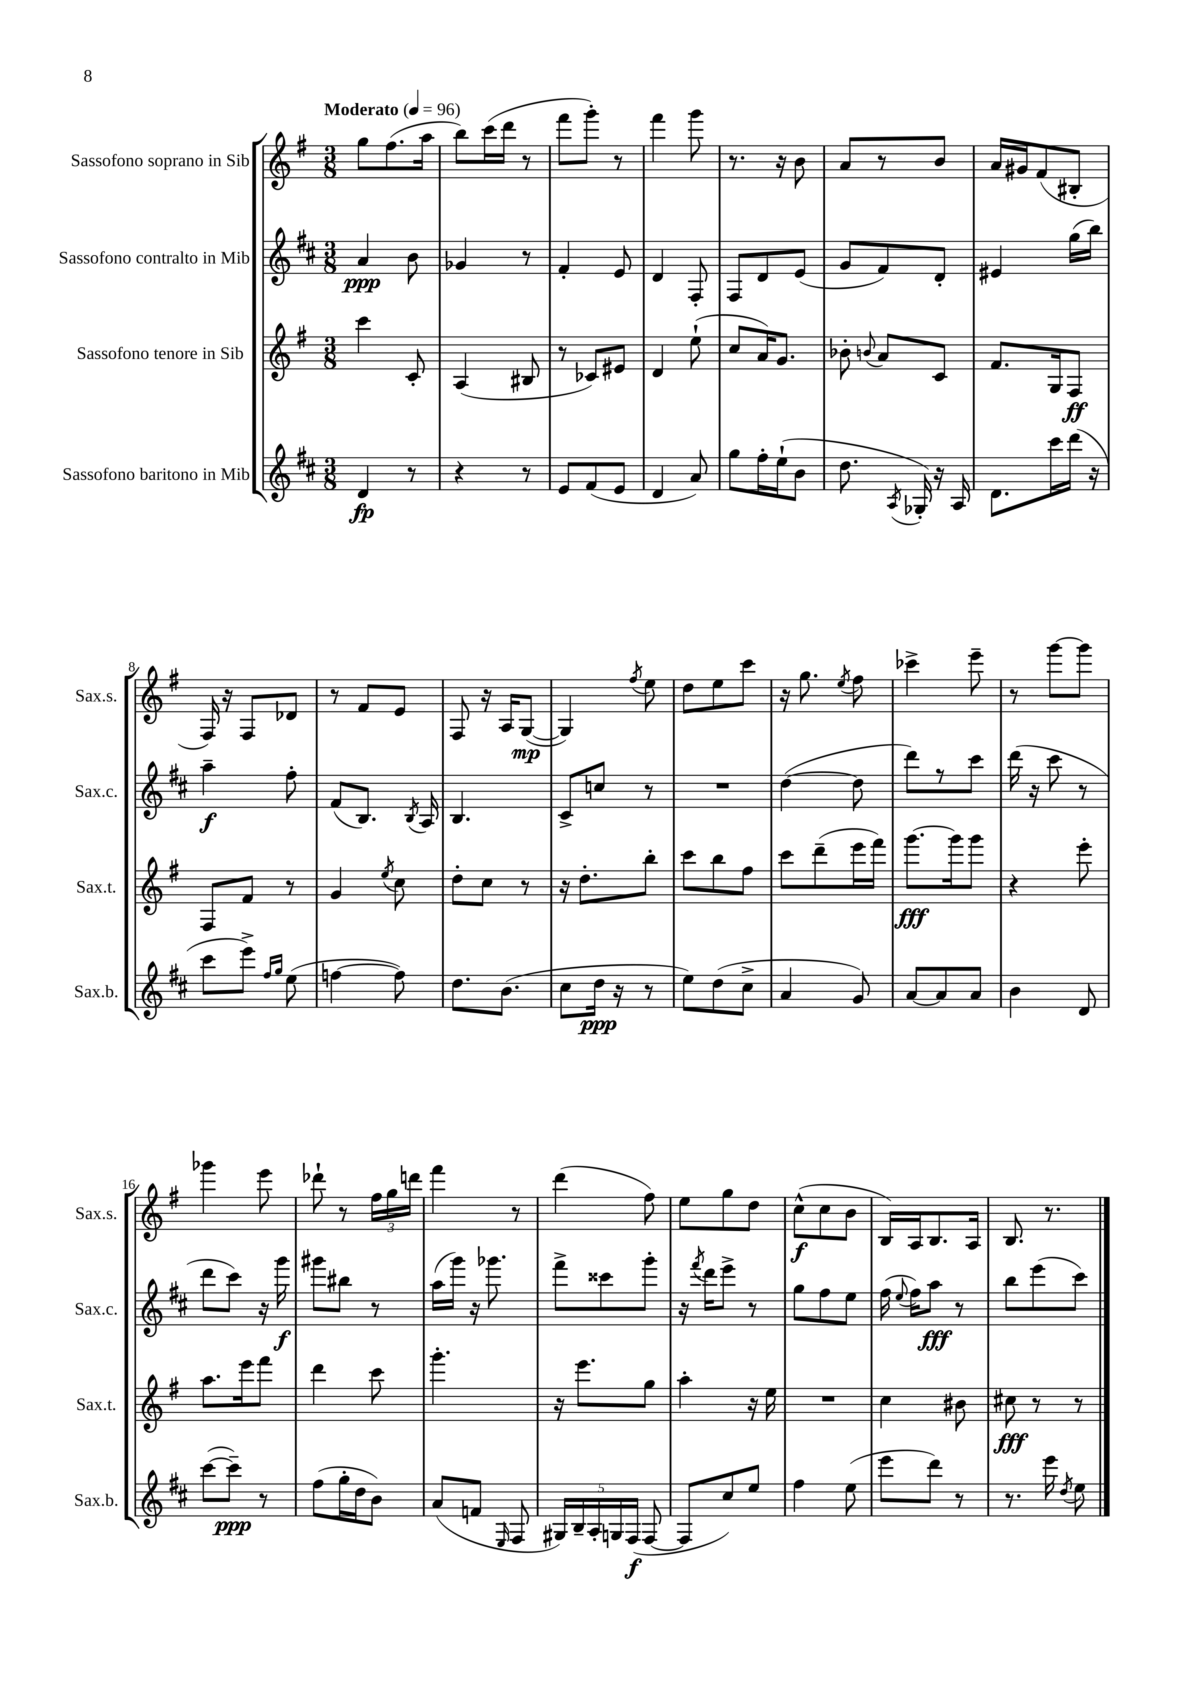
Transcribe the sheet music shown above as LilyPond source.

<<
\new StaffGroup <<
\new Staff = "s0" \with { instrumentName = "Sassofono soprano in Sib" shortInstrumentName = "Sax.s." } {
    \clef treble \key g \major \numericTimeSignature \time 3/8 \tempo "Moderato" 4 = 96
    \autoBeamOff g''8[ fis''8.( a''16] |
    b''8[) c'''16( d'''16] r8 |
    fis'''8[ g'''8]-.) r8 |
    fis'''4 g'''8 |
    r8. r16 b'8 |
    a'8[ r8 b'8] |
    a'16[ gis'16 fis'8( bis8]-. |
    fis16) r16 fis8[ des'8] |
    r8 fis'8[ e'8] |
    fis8 r16 a16[ g8]~\mp( |
    g4) \acciaccatura { fis''8 } e''8 |
    d''8[ e''8 c'''8] |
    r16 g''8. \acciaccatura { e''8 } fis''8 |
    ces'''4-> e'''8-- |
    r8 g'''8[~ g'''8] |
    ges'''4 e'''8 |
    des'''8-! r8 \tuplet 3/2 { fis''16[ g''16 d'''16] } |
    fis'''4 r8 |
    d'''4( fis''8) |
    e''8[ g''8 d''8] |
    c''8[-^\f( c''8 b'8] |
    b16[) a16 b8. a16] |
    b8. r8. \bar "|." |
}
\new Staff = "s1" \with { instrumentName = "Sassofono contralto in Mib" shortInstrumentName = "Sax.c." } {
    \clef treble \key d \major \numericTimeSignature \time 3/8
    \autoBeamOff a'4\ppp b'8 |
    ges'4 r8 |
    fis'4-. e'8 |
    d'4 fis8-. |
    fis8[ d'8 e'8]( |
    g'8[ fis'8) d'8]-. |
    eis'4 g''16[( b''16]) |
    a''4--\f fis''8-. |
    fis'8[( b8.]) \acciaccatura { b8 } a16 |
    b4. |
    cis'8[-> c''8] r8 |
    R4. |
    d''4~( d''8 |
    d'''8[) r8 cis'''8] |
    d'''16( r16 cis'''8 r8 |
    d'''8[ cis'''8]) r16 g'''16\f |
    gis'''8[ bis''8] r8 |
    a''16[( g'''16]) r16 ges'''8. |
    fis'''8[-> cisis'''8 g'''8]-. |
    r16 \acciaccatura { fis'''8 } d'''16[ e'''8]-> r8 |
    g''8[ fis''8 e''8] |
    fis''16( \appoggiatura { e''8 } fis''16[) a''8]\fff r8 |
    b''8[ e'''8( cis'''8]) \bar "|." |
}
\new Staff = "s2" \with { instrumentName = "Sassofono tenore in Sib" shortInstrumentName = "Sax.t." } {
    \clef treble \key g \major \numericTimeSignature \time 3/8
    \autoBeamOff c'''4 c'8-. |
    a4( bis8 |
    r8 ces'8[) eis'8] |
    d'4 e''8-!( |
    c''8[ a'16) g'8.] |
    bes'8-. \appoggiatura { b'8 } a'8[ c'8] |
    fis'8.[ g16 fis8]\ff |
    fis8[ fis'8] r8 |
    g'4 \acciaccatura { e''8 } c''8 |
    d''8[-. c''8] r8 |
    r16 d''8.[-. b''8]-. |
    c'''8[ b''8 fis''8] |
    c'''8[ d'''8--( e'''16 fis'''16]) |
    g'''8.[~\fff g'''16 g'''8] |
    r4 e'''8-. |
    a''8.[ e'''16 fis'''8] |
    d'''4 c'''8 |
    g'''4.-. |
    r16 e'''8.[ g''8] |
    a''4-. r16 e''16 |
    R4. |
    c''4 bis'8 |
    cis''8\fff r8 r8 \bar "|." |
}
\new Staff = "s3" \with { instrumentName = "Sassofono baritono in Mib" shortInstrumentName = "Sax.b." } {
    \clef treble \key d \major \numericTimeSignature \time 3/8
    \autoBeamOff d'4\fp r8 |
    r4 r8 |
    e'8[ fis'8( e'8] |
    d'4 a'8) |
    g''8[ fis''16-. e''16-!( b'8] |
    d''8. \acciaccatura { a8 } ges16-.) r16 a16 |
    d'8.[ cis'''16 d'''16]( r16 |
    cis'''8[ e'''8]->) \grace { fis''16[ g''16] } e''8( |
    f''4~ f''8) |
    d''8.[ b'8.]( |
    cis''8[ d''16]\ppp r16 r8 |
    e''8[) d''8( cis''8]-> |
    a'4 g'8) |
    a'8[~ a'8 a'8] |
    b'4 d'8 |
    cis'''8[~( cis'''8]--\ppp) r8 |
    fis''8[( g''16-. d''16 b'8]) |
    a'8[( f'8] \grace { e16 } fis8 |
    \tuplet 5/4 { gis16[) b16-- a16-. g16 fis16]\f( } fis8~ |
    fis8[ cis''8) e''8] |
    fis''4 e''8( |
    e'''8[ d'''8]) r8 |
    r8. e'''16 \acciaccatura { d''8 } e''8 \bar "|." |
}
>>
>>
